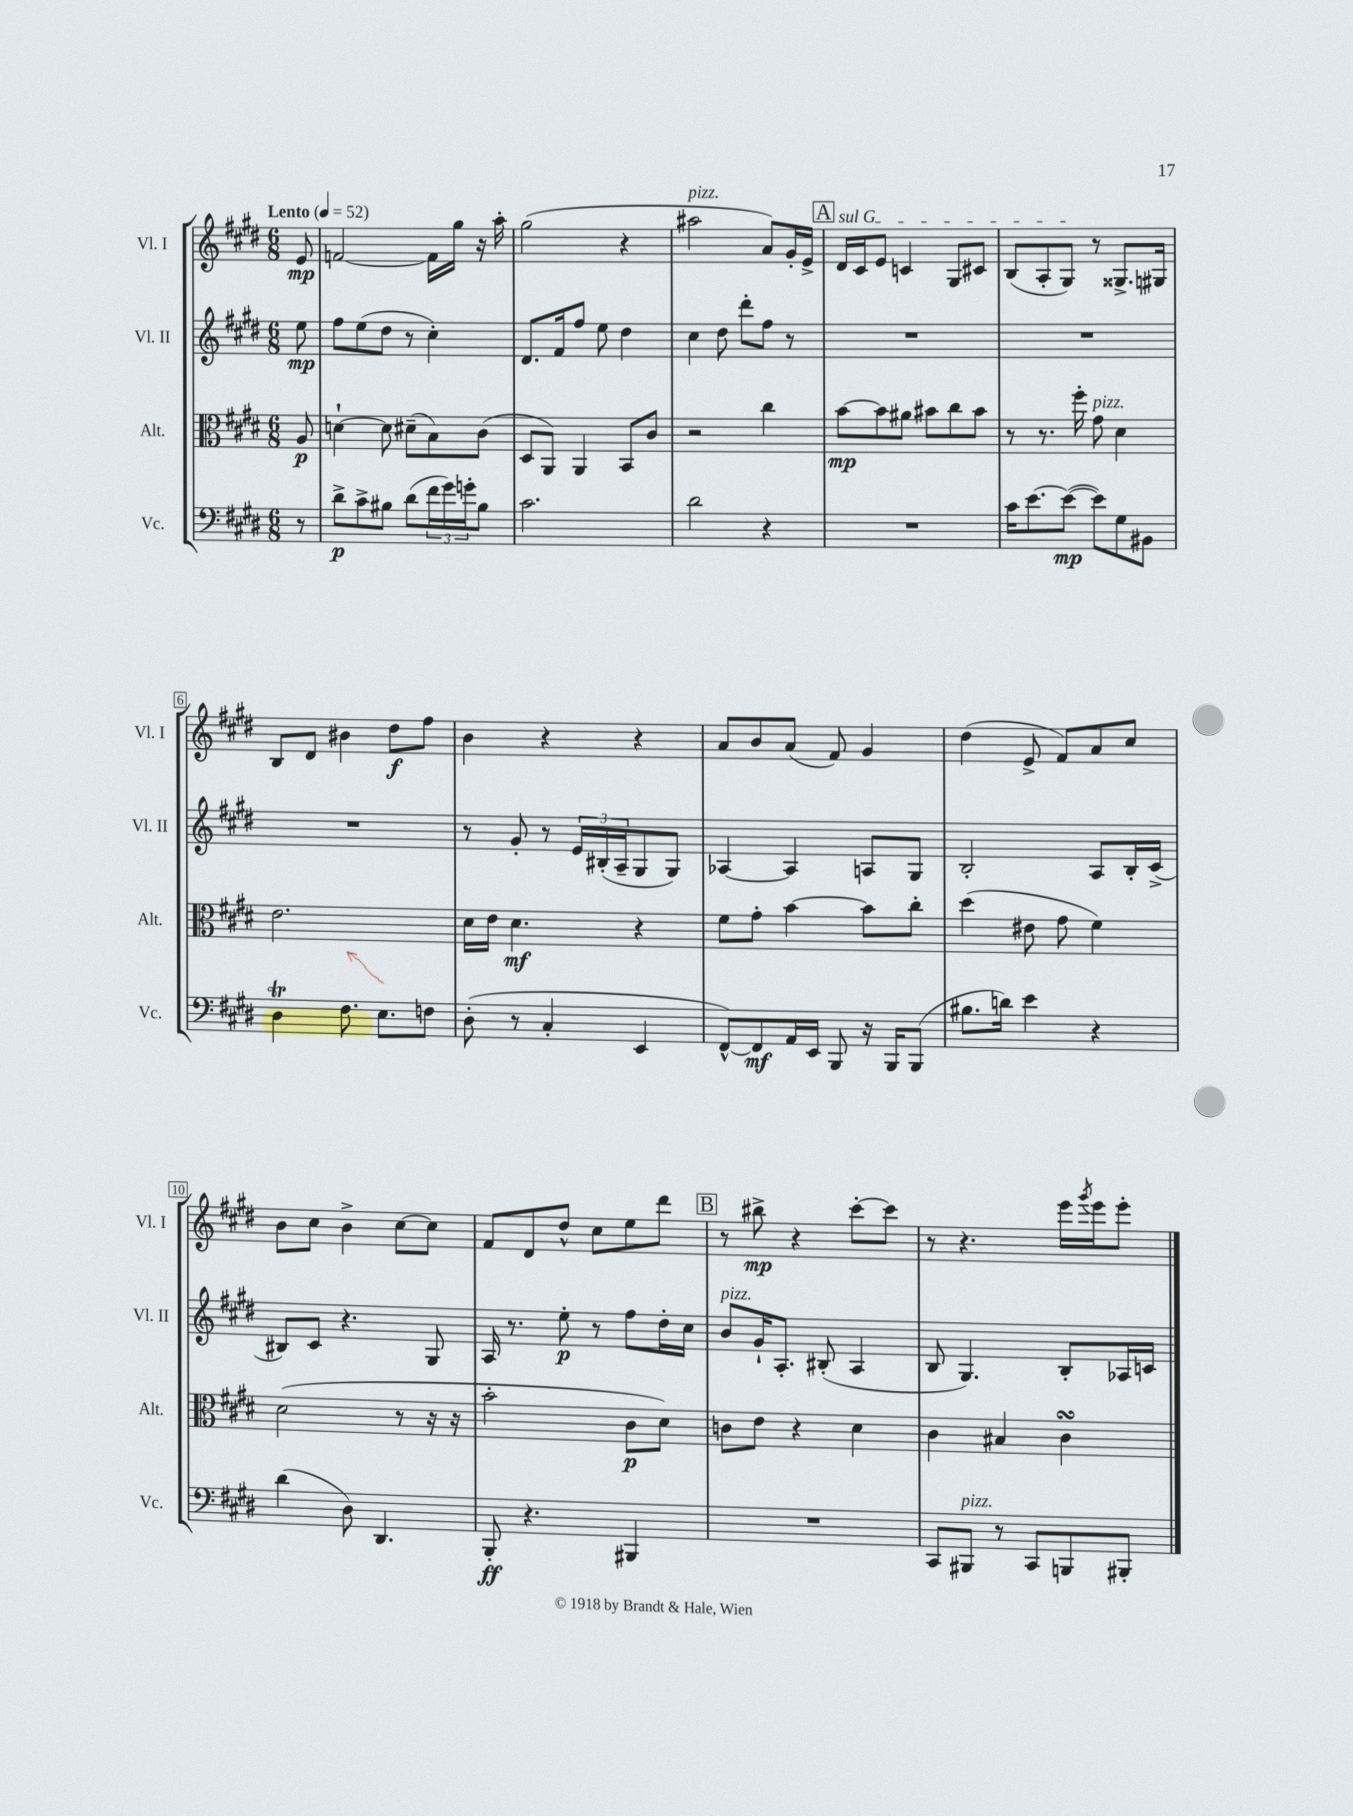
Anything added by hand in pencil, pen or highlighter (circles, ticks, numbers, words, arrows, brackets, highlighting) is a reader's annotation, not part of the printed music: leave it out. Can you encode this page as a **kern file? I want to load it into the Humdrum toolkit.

**kern	**dynam	**kern	**dynam	**kern	**dynam	**kern	**dynam
*part4	*part4	*part3	*part3	*part2	*part2	*part1	*part1
*staff4	*staff4	*staff3	*staff3	*staff2	*staff2	*staff1	*staff1
*I"Vc.	*	*I"Alt.	*	*I"Vl. II	*	*I"Vl. I	*
*I'Vc.	*	*I'Alt.	*	*I'Vl. II	*	*I'Vl. I	*
*clefF4	*	*clefC3	*	*clefG2	*	*clefG2	*
*k[f#c#g#d#]	*	*k[f#c#g#d#]	*	*k[f#c#g#d#]	*	*k[f#c#g#d#]	*
*M6/8	*	*M6/8	*	*M6/8	*	*M6/8	*
*MM52	*	*MM52	*	*MM52	*	*MM52	*
=	=	=	=	=	=	=	=
!	!	!	!	!	!	!LO:TX:a:B:t=Lento	!
8r	.	8A/	p	8ee\	mp	8e/	mp
=1	=1	=1	=1	=1	=1	=1	=1
8d#^\L	p	[4dn`\	.	8ff#\L	.	[2fn/	.
8c#^\	.	.	.	(8ee\	.	.	.
8B#X\J	.	8d\]	.	8dd#\J	.	.	.
(8d#\L	.	(8d#X~\L	.	8r	.	.	.
24f#\L	.	8B\)	.	4cc#'\)	.	16f\LL]	.
24g#\)	.	.	.	.	.	.	.
.	.	.	.	.	.	16gg#\JJ	.
24gn'\J	.	.	.	.	.	.	.
8B#\J	.	(8c#\J	.	.	.	16r	.
.	.	.	.	.	.	16aa'\	.
=2	=2	=2	=2	=2	=2	=2	=2
2.c#\	.	8D#/L	.	8.d#/L	.	(2gg#\	.
.	.	8AA/J)	.	.	.	.	.
.	.	.	.	16f#/k	.	.	.
.	.	4AA/	.	8ff#/J	.	.	.
.	.	.	.	8ee\	.	.	.
.	.	8BB/L	.	4dd#\	.	4r	.
.	.	8c#/J	.	.	.	.	.
=3	=3	=3	=3	=3	=3	=3	=3
!	!	!	!	!	!	!LO:TX:a:i:t=pizz.	!
2d#\	.	2r	.	4cc#\	.	2aa#X\	.
.	.	.	.	8dd#\	.	.	.
.	.	.	.	8ddd#'\L	.	.	.
4r	.	4cc#\	.	8ff#\J	.	8a/L)	.
.	.	.	.	8r	.	16g#'/L	.
.	.	.	.	.	.	16e^/JJ	.
!!LO:REH:place=s1:t=A
=4	=4	=4	=4	=4	=4	=4	=4
!	!	!	!	!	!	!LO:TX:a:i:t=sul G	!
2.r	.	[8b\L	mp	2.r	.	16d#/LL	.
.	.	.	.	.	.	16c#/J	.
.	.	8b\]	.	.	.	8e/J	.
.	.	8a#X\J	.	.	.	4cn/	.
.	.	8b#X\L	.	.	.	.	.
.	.	8cc#\	.	.	.	8G#/L	.
.	.	8b#\J	.	.	.	8c#X/J	.
=5	=5	=5	=5	=5	=5	=5	=5
16c#\KL	.	8r	.	2.r	.	(8B/L	.
[8.e\	.	.	.	.	.	.	.
.	.	8.r	.	.	.	8A'/	.
(8e\J_	mp	.	.	.	.	8G#/J)	.
.	.	16ff#'\	.	.	.	.	.
!	!	!LO:TX:a:i:t=pizz.	!	!	!	!	!
8e\L])	.	8g#\	.	.	.	8r	.
8G#\	.	4d#\	.	.	.	8.G##X^/L	.
8BB#X\J	.	.	.	.	.	.	.
.	.	.	.	.	.	16G#X/Jk	.
!!LO:LB:g=z
=6	=6	=6	=6	=6	=6	=6	=6
4D#t\	.	2.e\	.	2.r	.	8B/L	.
.	.	.	.	.	.	8d#/J	.
8.F#\	.	.	.	.	.	4b#X\	.
8.E\L	.	.	.	.	.	.	.
.	.	.	.	.	.	8dd#\L	f
8Fn\J	.	.	.	.	.	8ff#\J	.
=7	=7	=7	=7	=7	=7	=7	=7
(8D#'\	.	16d#\LL	.	8r	.	4b\	.
.	.	16e\JJ	.	.	.	.	.
8r	.	4.d#\	mf	8g#'/	.	.	.
4C#'/	.	.	.	8r	.	4r	.
.	.	.	.	24e/LL	.	.	.
.	.	.	.	(24B#X'/	.	.	.
.	.	.	.	24A~/J	.	.	.
4EE/	.	4r	.	8G#/	.	4r	.
.	.	.	.	8G#/J)	.	.	.
=8	=8	=8	=8	=8	=8	=8	=8
[8FF#^^/L)	.	8f#\L	.	[4A-X/	.	8a/L	.
8FF#/]	mf	8g#'\J	.	.	.	8b/	.
16AA/L	.	[4b\	.	4A-/]	.	(8a/J	.
16EE/JJ	.	.	.	.	.	.	.
8BBB/	.	.	.	.	.	8f#/)	.
16r	.	8b\L]	.	8An/L	.	4g#/	.
16BBB/KL	.	.	.	.	.	.	.
(8BBB/J	.	8cc#'\J	.	8G#/J	.	.	.
=9	=9	=9	=9	=9	=9	=9	=9
8.B#X\L	.	(4dd#\	.	2B'/	.	(4dd#\	.
16dn\Jk)	.	.	.	.	.	.	.
4e\	.	8e#X\	.	.	.	8e^/	.
.	.	8g#\	.	.	.	8f#/L)	.
4r	.	4f#\)	.	8A/L	.	8a/	.
.	.	.	.	16B'/L	.	8cc#/J	.
.	.	.	.	(16c#^/JJ	.	.	.
!!LO:LB:g=z
=10	=10	=10	=10	=10	=10	=10	=10
(4d#\	.	(2d#\	.	8B#X/L)	.	8b\L	.
.	.	.	.	8c#/J	.	8cc#\J	.
8D#\)	.	.	.	4.r	.	4b^\	.
4.DD#/	.	.	.	.	.	.	.
.	.	8r	.	.	.	[8cc#\L	.
.	.	16r	.	8G#/	.	8cc#\J]	.
.	.	16r	.	.	.	.	.
=11	=11	=11	=11	=11	=11	=11	=11
8BBB'/	ff	2b'\	.	16A/	.	8f#/L	.
.	.	.	.	8.r	.	.	.
4.r	.	.	.	.	.	8d#/	.
.	.	.	.	8ee'\	p	8dd#^^/J	.
.	.	.	.	8r	.	8cc#\L	.
4BBB#X/	.	8c#\L	p	8ff#\L	.	8ee\	.
.	.	8d#\J)	.	16dd#'\L	.	8ddd#\J	.
.	.	.	.	16cc#\JJ	.	.	.
!!LO:REH:place=s1:t=B
=12	=12	=12	=12	=12	=12	=12	=12
!	!	!	!	!LO:TX:a:i:t=pizz.	!	!	!
2.r	.	8cn\L	.	8b/L	.	8r	.
.	.	8e\J	.	16g#`/K	.	8bb#X^\	mp
.	.	.	.	8.A'/J	.	.	.
.	.	4r	.	.	.	4r	.
.	.	.	.	(8B#X'/	.	.	.
.	.	4d#\	.	4A/	.	[8ccc#'\L	.
.	.	.	.	.	.	8ccc#\J]	.
=13	=13	=13	=13	=13	=13	=13	=13
8CC#/L	.	4c#\	.	8B/	.	8r	.
!LO:TX:a:i:t=pizz.	!	!	!	!	!	!	!
8BBB#X/J	.	.	.	4.G#/)	.	4.r	.
8r	.	4B#X/	.	.	.	.	.
8CC#/L	.	.	.	.	.	.	.
8BBBn/	.	4c#sSSS\	.	8B'/L	.	16eee\LL	.
.	.	.	.	.	.	8qggg#/	.
.	.	.	.	.	.	16eee\J	.
8BBB#X'/J	.	.	.	16A-X/L	.	8eee'\J	.
.	.	.	.	16cn/JJ	.	.	.
==	==	==	==	==	==	==	==
*-	*-	*-	*-	*-	*-	*-	*-
